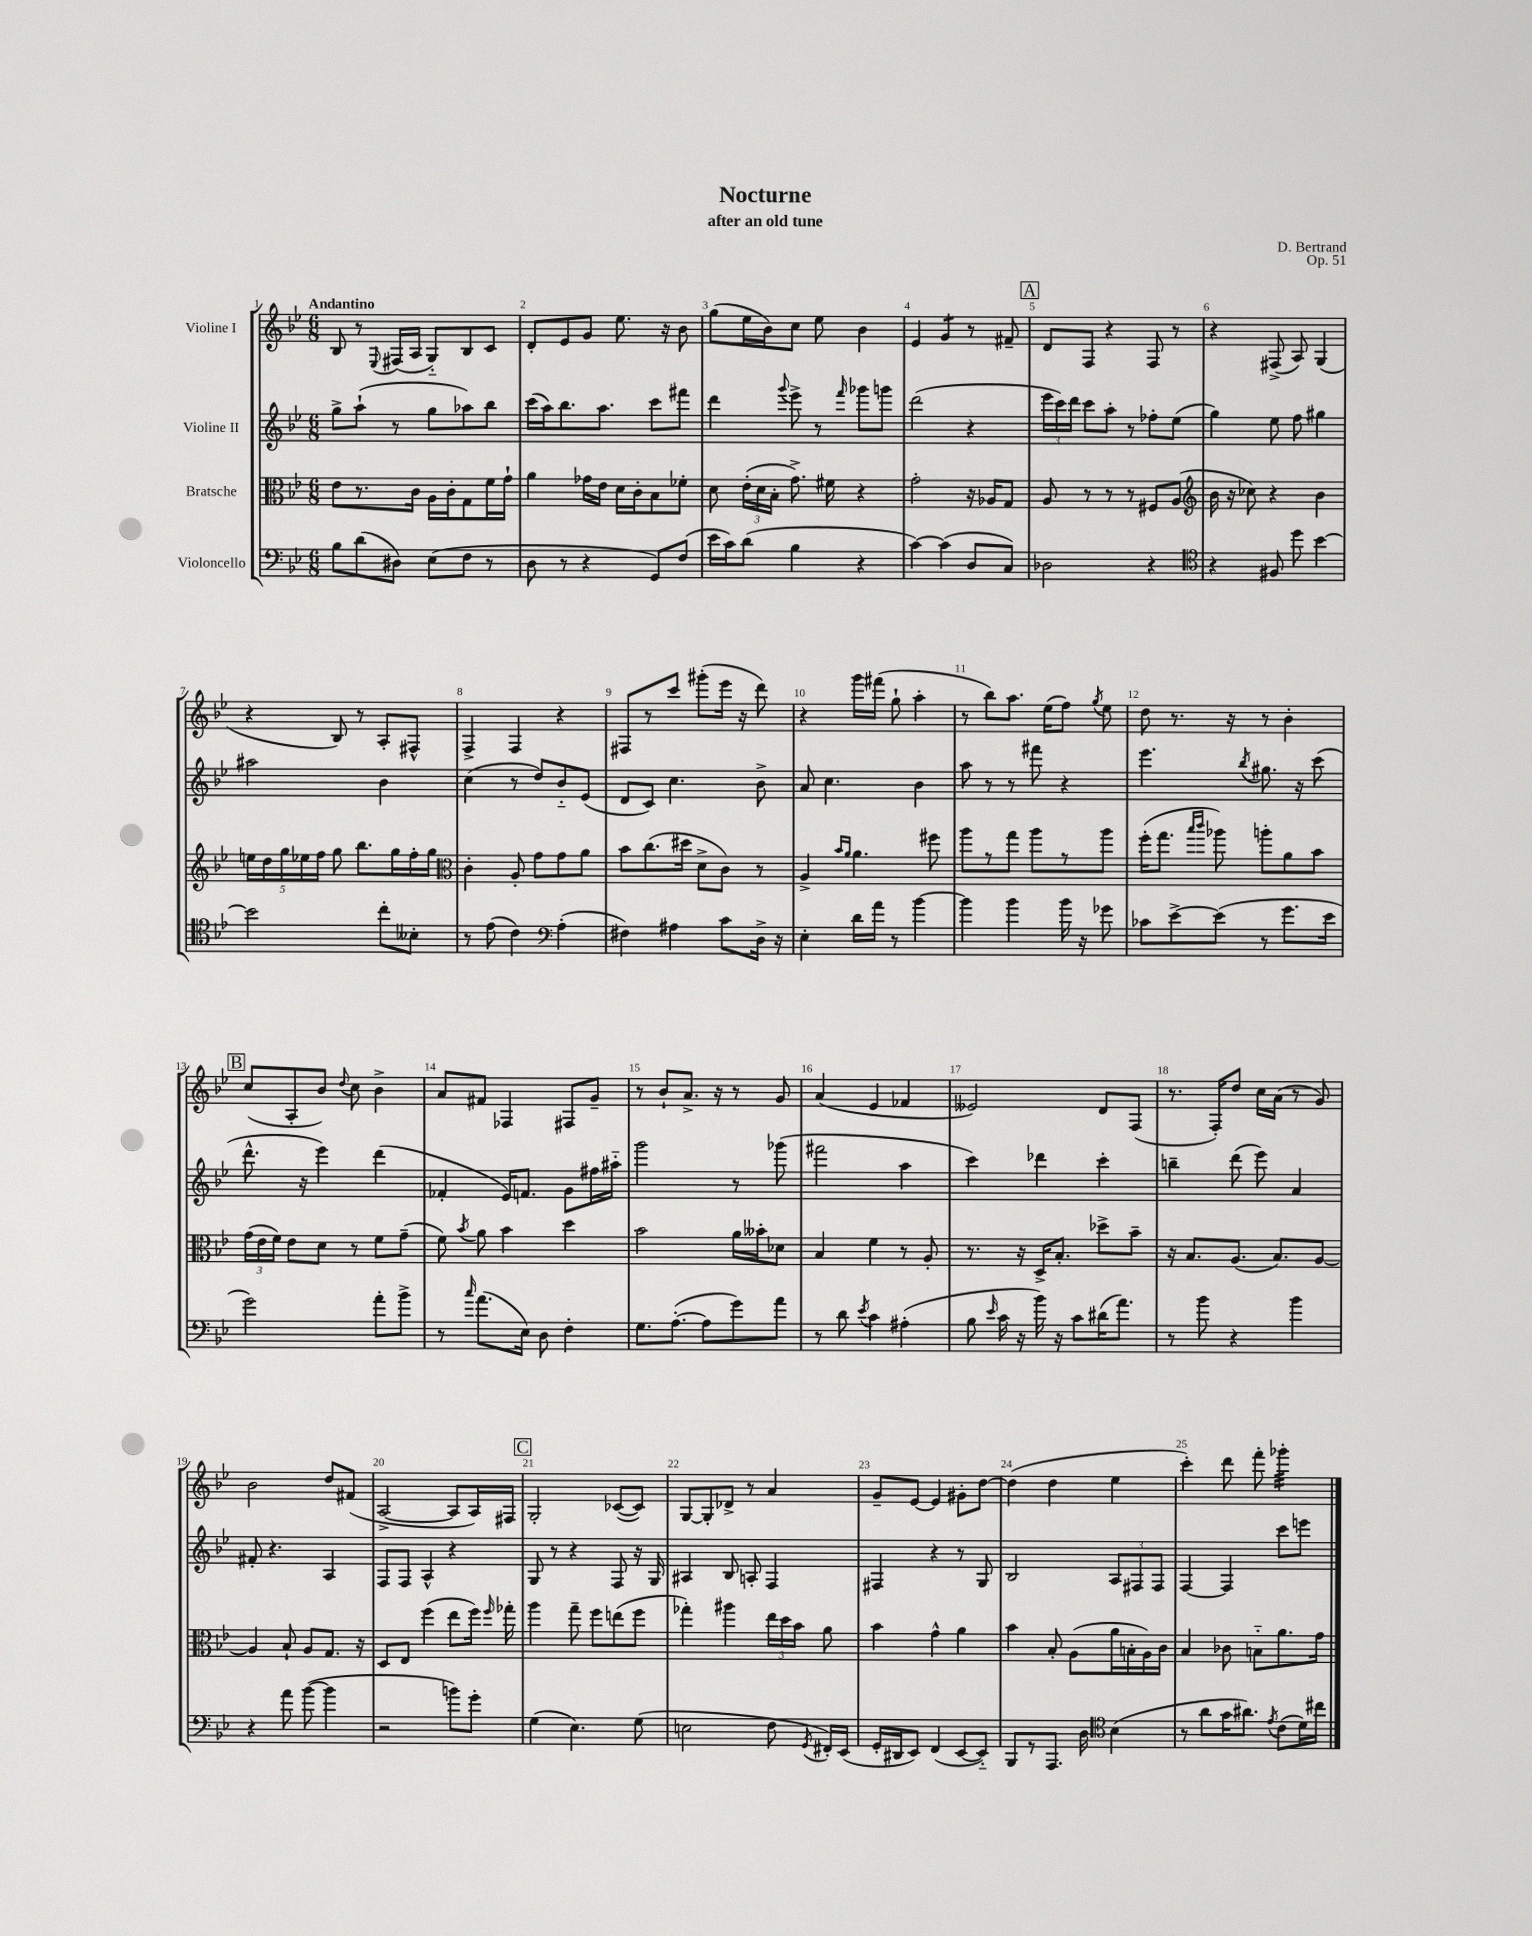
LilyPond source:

\header { title = "Nocturne" composer = "D. Bertrand" subtitle = "after an old tune" opus = "Op. 51" }
<<
\new StaffGroup <<
\new Staff = "s0" \with { instrumentName = "Violine I" } {
    \clef treble \key bes \major \numericTimeSignature \time 6/8 \tempo "Andantino"
    \autoBeamOff bes8 r8 \appoggiatura { ees8 } fis16[( a16] g8[-_) bes8 c'8] |
    d'8[-. ees'8 g'8] ees''8. r16 bes'8 |
    g''8[( ees''16 bes'16) c''8] ees''8 bes'4 |
    ees'4 g'4:8 r8 fis'8-- |
    \mark \markup { \box "A" } d'8[ f8] r4 f8 r8 |
    r4 fis8->( a8) g4( |
    r4 bes8) r8 a8[-. fis8]-^ |
    f4-> f4 r4 |
    fis8[ r8 c'''8] gis'''8[-.( ees'''16] r16 d'''8) |
    r4 g'''16[ fis'''16]( g''8-! a''4-. |
    r8 bes''8[) a''8.] ees''16[( f''8]) \acciaccatura { g''8 } ees''8 |
    d''8 r8. r16 r8 bes'4-. |
    \mark \markup { \box "B" } c''8[( a8-. bes'8]) \appoggiatura { d''8 } c''8 bes'4-> |
    a'8[ fis'8] fes4 fis8[ g'8]-- |
    r8 bes'8[-! a'8.]-> r16 r8 g'8 |
    a'4( ees'4 fes'4 |
    eeses'2) d'8[ f8]( |
    r8. f16[-.) d''8] c''16[ a'16]( r8 g'8) |
    bes'2 d''8[ fis'8]( |
    a2~-> a8[ a16) fis16] |
    \mark \markup { \box "C" } g2-. ces'8[~( ces'8]) |
    g8[~ g8-. des'8]-> r8 a'4 |
    g'8[-- ees'8]~ ees'4 gis'8[-. d''8]~ |
    d''4( d''4 ees''4 |
    c'''4-.) d'''8 f'''8-. ges'''4:32-. \bar "|." |
}
\new Staff = "s1" \with { instrumentName = "Violine II" } {
    \clef treble \key bes \major \numericTimeSignature \time 6/8
    \autoBeamOff g''8[-> a''8]-!( r8 g''8[ aes''8) bes''8] |
    c'''16[( a''16) bes''8. a''8.] c'''8[ fis'''8] |
    d'''4 \appoggiatura { g'''8 } ees'''8-> r8 \grace { f'''16 } ges'''8[ g'''8] |
    d'''2( r4 |
    \mark \markup { \box "A" } \tuplet 3/2 { ees'''16[ c'''16) d'''16] } c'''8[ a''8]-. r8 fes''8[-. ees''8]( |
    g''4) ees''8 f''8 gis''4 |
    ais''2 bes'4 |
    c''4( r8 d''8[) bes'8-_ ees'8]( |
    d'8[ c'8]) c''4. bes'8-> |
    a'8 c''4. bes'4 |
    a''8 r8 r8 fis'''8 r4 |
    ees'''4. \acciaccatura { bes''8 } gis''8. r16 c'''8( |
    \mark \markup { \box "B" } d'''8.-^ r16 ees'''4) d'''4( |
    fes'4-. ees'16[) f'8.] g'8[ fis''16 ais''16]-_ |
    g'''2 r8 ges'''8( |
    fis'''2 a''4 |
    c'''4) des'''4 c'''4-. |
    b''4-- d'''8( ees'''8) a'4 |
    fis'8-. r4. a4 |
    f8[ f8] a4-^ r4 |
    \mark \markup { \box "C" } g8 r8 r4 f8 r16 g16 |
    ais4 bes8 a8-. f4 |
    fis4 r4 r8 g8 |
    bes2 \tuplet 3/2 { a8[ fis8 fis8] } |
    f4~ f4 c'''8[ e'''8] \bar "|." |
}
\new Staff = "s2" \with { instrumentName = "Bratsche" } {
    \clef alto \key bes \major \numericTimeSignature \time 6/8
    \autoBeamOff ees'8[ r8. c'16] a16[ c'16-. g8 f'16 g'16]-! |
    a'4 ges'16[ ees'16] d'16[ c'16-. bes8 fes'8]-. |
    d'8 \tuplet 3/2 { ees'16[-.( d'16 bes16]-. } g'8.->) fis'16 r4 |
    g'2-. r16 aes16[ g8] |
    \mark \markup { \box "A" } a8 r8 r8 r8 fis8[ a8]( |
    \clef treble bes'16 r16 ces''8) r4 bes'4 |
    \tuplet 5/4 { e''16[ d''16 g''16 ees''16 f''16] } g''8 bes''8.[ g''16 f''16-. g''16] |
    \clef alto c'4-. a8-. g'8[ g'8 a'8] |
    bes'8[ c''8.( dis''16] d'8[-> c'8]) r8 |
    a4-> \grace { bes'16[ a'16] } a'4. fis''8 |
    a''8[ r8 g''8] a''8[ r8 a''8] |
    f''16[-.( g''8.] \grace { bes''16[ c'''16] } aes''8) a''8[-. a'8 bes'8] |
    \mark \markup { \box "B" } \tuplet 3/2 { g'16[( ees'16 f'16]) } ees'8[ d'8] r8 f'8[ g'8]--( |
    f'8) \acciaccatura { bes'8 } a'8 bes'4 d''4 |
    bes'2 a'16[ beses'16-. des'8] |
    bes4 f'4 r8 a8-. |
    r8. r16 d16[-> bes8.]-. des''8[-> bes'8]-- |
    r16 bes8.[ a8.]( bes8.[) a8]~ |
    a4 bes8-! a8[ g8.] r16 |
    d8[ ees8] f''4( ees''8[ f''16]) \grace { f''16 } ges''16-. |
    \mark \markup { \box "C" } a''4 g''8-- f''8[ e''8( f''8] |
    ges''4-.) ais''4 \tuplet 3/2 { ees''16[ d''16 bes'16] } a'8 |
    bes'4 g'4-^ a'4 |
    bes'4 bes8-. a8[( a'16 b16-. a16) c'16] |
    bes4 ces'8 b8[-_ a'8. g'16] \bar "|." |
}
\new Staff = "s3" \with { instrumentName = "Violoncello" } {
    \clef bass \key bes \major \numericTimeSignature \time 6/8
    \autoBeamOff bes8[ d'8( dis8]) ees8[( f8] r8 |
    d8 r8 r4 g,8[) f8]( |
    ees'16[ c'16) d'8]( bes4 r4 |
    c'4~) c'4( d8[ c8]) |
    \mark \markup { \box "A" } des2 r4 |
    \clef tenor r4 fis8 d''8 bes'4~ |
    bes'2 c''8[-. beses8]-. |
    r8 ees'8( c'4) \clef bass a4-.( |
    fis4) ais4 c'8[ d16]-> r16 |
    ees4-. d'16[ a'16] r8 bes'4~ |
    bes'4 bes'4 bes'16 r16 ges'8 |
    ces'8[ ees'8~-> ees'8]( r8 g'8.[ ees'16] |
    \mark \markup { \box "B" } g'2) a'8[-. bes'8]-> |
    r8 \grace { c''16 } a'8.[( ees16]) d8 f4-. |
    g8.[ a8.]~-.( a8[ g'8) a'8] |
    r8 d'8 \acciaccatura { ees'8 } c'4 ais4-.( |
    bes8 \grace { ees'16 } c'16 r16 bes'16) r16 c'8[ dis'16( a'8.]) |
    r8 bes'8 r4 bes'4 |
    r4 a'8 bes'8~( bes'4 |
    r2 b'8[) g'8]-. |
    \mark \markup { \box "C" } g4( ees4.) g8( |
    e2 f8 \acciaccatura { g,8 } fis,16[-.) ees,16]( |
    g,16[-. dis,16 ees,8]) f,4( ees,8[~ ees,8]-_) |
    bes,,8[ r8 a,,8.] d16 \clef tenor bes4( |
    r8 a'8[ g'16 ais'8.]) \acciaccatura { ees'8 } c'8[( d'16) cis''16] \bar "|." |
}
>>
>>
\layout { \context { \Score \override BarNumber.break-visibility = ##(#f #t #t) barNumberVisibility = #all-bar-numbers-visible } }
